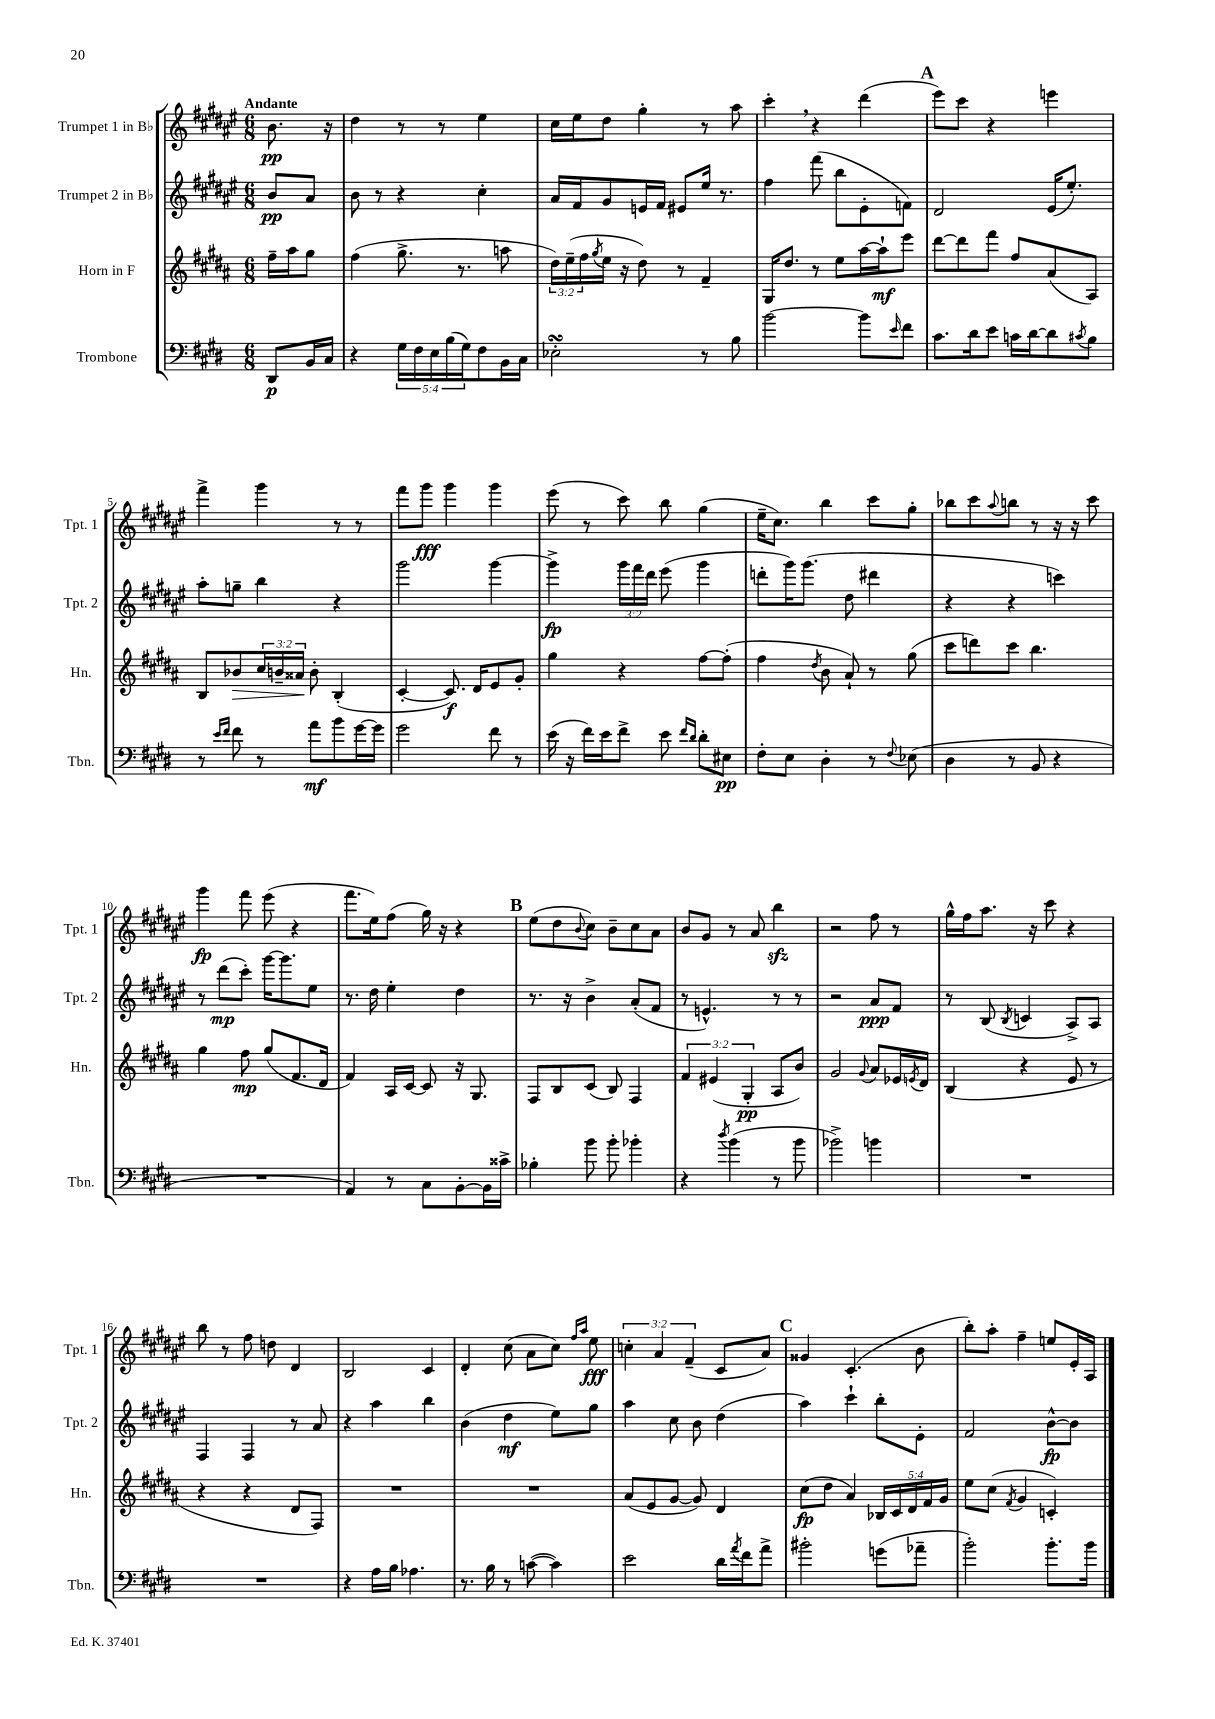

**kern	**dynam	**kern	**dynam	**kern	**dynam	**kern	**dynam
*part4	*part4	*part3	*part3	*part2	*part2	*part1	*part1
*staff4	*staff4	*staff3	*staff3	*staff2	*staff2	*staff1	*staff1
*I"Trombone	*	*I"Horn in F	*	*I"Trumpet 2 in B♭	*	*I"Trumpet 1 in B♭	*
*I'Tbn.	*	*I'Hn.	*	*I'Tpt. 2	*	*I'Tpt. 1	*
*clefF4	*	*clefG2	*	*clefG2	*	*clefG2	*
*k[f#c#g#d#]	*	*k[f#c#g#d#a#]	*	*k[f#c#g#d#a#e#]	*	*k[f#c#g#d#a#e#]	*
*M6/8	*	*M6/8	*	*M6/8	*	*M6/8	*
=	=	=	=	=	=	=	=
!	!	!	!	!	!	!LO:TX:a:B:t=Andante	!
8DD#/L	p	16ff#~\LL	.	8b/L	pp	8.b\	pp
.	.	16aa#\J	.	.	.	.	.
16BB/L	.	8gg#\J	.	8a#/J	.	.	.
16C#/JJ	.	.	.	.	.	16r	.
=1	=1	=1	=1	=1	=1	=1	=1
4r	.	(4ff#\	.	8b\	.	4dd#\	.
.	.	.	.	8r	.	.	.
20G#\LL	.	8.gg#^\	.	4r	.	8r	.
20F#\	.	.	.	.	.	.	.
20E\	.	.	.	.	.	.	.
.	.	.	.	.	.	8r	.
(20B\	.	.	.	.	.	.	.
.	.	8.r	.	.	.	.	.
20G#\J)	.	.	.	.	.	.	.
8F#\	.	.	.	4cc#'\	.	4ee#\	.
16BB\L	.	8aan\	.	.	.	.	.
16C#\JJ	.	.	.	.	.	.	.
=2	=2	=2	=2	=2	=2	=2	=2
2E-XsSSs'\	.	24dd#\LL)	.	16a#/LL	.	16cc#\LL	.
.	.	(24ee~\	.	.	.	.	.
.	.	.	.	16f#/J	.	16ee#\J	.
.	.	24ff#\	.	.	.	.	.
.	.	8qgg#/	.	.	.	.	.
.	.	16ee\JJ	.	8g#/	.	8dd#\J	.
.	.	16r	.	.	.	.	.
.	.	8dd#\)	.	16en/L	.	4gg#'\	.
.	.	.	.	16f#/JJ	.	.	.
.	.	8r	.	8e#X/L	.	.	.
8r	.	4f#~/	.	16ee#/Jk	.	8r	.
.	.	.	.	8.r	.	.	.
8B\	.	.	.	.	.	8aa#\	.
=3	=3	=3	=3	=3	=3	=3	=3
[2b\	.	16G#/KL	.	4ff#\	.	4ccc#',\	.
.	.	8.dd#/J	.	.	.	.	.
.	.	8r	.	(8fff#\	.	4r	.
.	.	8ee\L	.	8bb\L	.	.	.
8b\L]	.	[16aa#\L	.	8e#'\	.	(4ddd#\	.
.	.	16aa#`\J]	mf	.	.	.	.
16qqe/	.	.	.	.	.	.	.
8f#\J	.	8eee\J	.	8fn\J)	.	.	.
!!LO:REH:place=s1:t=A
=4	=4	=4	=4	=4	=4	=4	=4
8.c#\L	.	[8ddd#\L	.	2d#/	.	8eee#\L)	.
.	.	8ddd#\]	.	.	.	8ccc#\J	.
16d#\k	.	.	.	.	.	.	.
8e\J	.	8fff#\J	.	.	.	4r	.
16cn\LL	.	8ff#/L	.	.	.	.	.
[16d#\J	.	.	.	.	.	.	.
8d#\]	.	(8a#/	.	(16e#/KL	.	4eeen\	.
.	.	.	.	8.ee#'/J)	.	.	.
8qc#X/	.	.	.	.	.	.	.
8B\J	.	8A#/J)	.	.	.	.	.
!!LO:LB:g=z
=5	=5	=5	=5	=5	=5	=5	=5
8r	.	8B/L	.	8aa#'\L	.	4fff#^\	.
16qqe/LL	.	.	.	.	.	.	.
16qqf#/JJ	.	.	.	.	.	.	.
!	!	!	!LO:HP:b	!	!	!	!
8f#\	.	8b-X/	>	8ggn~\J	.	.	.
8r	.	24cc#/L	.	4bb\	.	4ggg#\	.
.	.	24bn~/	.	.	.	.	.
.	.	24a##X/JJ	.	.	.	.	.
8a\L	mf	8b'\	]	.	.	.	.
8b\	.	(4B'/	.	4r	.	8r	.
[16g#\L	.	.	.	.	.	8r	.
16g#\JJ]	.	.	.	.	.	.	.
=6	=6	=6	=6	=6	=6	=6	=6
2g#\	.	[4c#'/	.	2ggg#\	.	8fff#\L	.
.	.	.	.	.	.	8ggg#\J	fff
.	.	8.c#/])	f	.	.	4ggg#\	.
.	.	16d#/KL	.	.	.	.	.
8f#\	.	8e/	.	[4ggg#\	.	4ggg#\	.
8r	.	8g#'/J	.	.	.	.	.
=7	=7	=7	=7	=7	=7	=7	=7
(16e\	.	4gg#\	.	4ggg#^\]	fp	(8eee#\	.
16r	.	.	.	.	.	.	.
16f#\LL)	.	.	.	.	.	8r	.
16e\J	.	.	.	.	.	.	.
8f#^\J	.	4r	.	24ggg#\LL	.	8ccc#\)	.
.	.	.	.	24fff#\	.	.	.
.	.	.	.	24ddd#\JJ	.	.	.
8e\	.	.	.	(8eee#\	.	8bb\	.
16qqf#/LL	.	.	.	.	.	.	.
16qqd#/JJ	.	.	.	.	.	.	.
8d#'\L	.	[8ff#\L	.	4ggg#\	.	(4gg#\	.
8E#X\J	pp	(8ff#'\J]	.	.	.	.	.
=8	=8	=8	=8	=8	=8	=8	=8
8F#'\L	.	4ff#\	.	8dddn'\L	.	16ee#~\KL	.
.	.	.	.	.	.	8.cc#\J)	.
8E\J	.	.	.	16ggg#\K)	.	.	.
.	.	.	.	(8.ggg#\J	.	.	.
.	.	8qdd#/	.	.	.	.	.
4D#'\	.	8b\	.	.	.	4bb\	.
.	.	8a#`/)	.	8dd#\	.	.	.
8r	.	8r	.	4ddd#X\	.	8ccc#\L	.
8qqF#/	.	.	.	.	.	.	.
(8E-X\	.	(8gg#\	.	.	.	8gg#'\J	.
=9	=9	=9	=9	=9	=9	=9	=9
4D#\	.	8ccc#\L	.	4r	.	8bb-X\L	.
.	.	8dddn\)	.	.	.	8ccc#\	.
.	.	.	.	.	.	8qqaa#/	.
8r	.	8ccc#\J	.	4r	.	8bbn\J	.
8BB/	.	4.bb\	.	.	.	8r	.
4r	.	.	.	4cccn\)	.	16r	.
.	.	.	.	.	.	16r	.
.	.	.	.	.	.	8ccc#\	.
!!LO:LB:g=z
=10	=10	=10	=10	=10	=10	=10	=10
2.r	.	4gg#\	.	8r	.	4ggg#\	fp
.	.	.	.	(8ddd#\L	mp	.	.
.	.	8ff#\	mp	8ccc#'\J)	.	8fff#\	.
.	.	(8gg#/L	.	[16ggg#\KL	.	(8eee#\	.
.	.	.	.	8.ggg#\]	.	.	.
.	.	8.f#/	.	.	.	4r	.
.	.	.	.	8ee#\J	.	.	.
.	.	16d#/Jk	.	.	.	.	.
=11	=11	=11	=11	=11	=11	=11	=11
4AA/)	.	4f#/)	.	8.r	.	8.fff#\L	.
.	.	.	.	16dd#\	.	16ee#\k)	.
8r	.	16A#/LL	.	4ee#'\	.	(8ff#\J	.
.	.	[16c#/JJ	.	.	.	.	.
8C#\L	.	8c#/]	.	.	.	16gg#\)	.
.	.	.	.	.	.	16r	.
[8BB'\	.	16r	.	4dd#\	.	4r	.
.	.	8.G#/	.	.	.	.	.
16BB\L]	.	.	.	.	.	.	.
16c##X^\JJ	.	.	.	.	.	.	.
!!LO:REH:place=s1:t=B
=12	=12	=12	=12	=12	=12	=12	=12
4B-X'\	.	8F#/L	.	8.r	.	(8ee#\L	.
.	.	8B/	.	.	.	8dd#\	.
.	.	.	.	16r	.	.	.
.	.	.	.	.	.	8qqb/	.
8b\	.	(8c#/J	.	4b^\	.	8cc#\J)	.
8b'\	.	8B/)	.	.	.	8b~\L	.
4b-X'\	.	4F#/	.	(8a#'/L	.	8cc#\	.
.	.	.	.	8f#/J	.	8a#\J	.
=13	=13	=13	=13	=13	=13	=13	=13
4r	.	6f#/	.	8r	.	8b/L	.
.	.	.	.	4.en^^/)	.	8g#/J	.
.	.	(6e#X/	.	.	.	.	.
8qdd#/	.	.	.	.	.	.	.
(4b\	.	.	.	.	.	8r	.
.	.	6G#'/	pp	.	.	.	.
.	.	.	.	.	.	8a#/	.
8r	.	8A#/L	.	8r	.	4bbzz\	.
8b\	.	8b/J)	.	8r	.	.	.
=14	=14	=14	=14	=14	=14	=14	=14
2b-X^\)	.	2g#/	.	2r	.	2r	.
.	.	8qqg#/	.	.	.	.	.
4bn\	.	8a#/L	.	8a#/L	ppp	8ff#\	.
.	.	16e-X/L	.	8f#/J	.	8r	.
.	.	8qen/	.	.	.	.	.
.	.	16d#/JJ	.	.	.	.	.
=15	=15	=15	=15	=15	=15	=15	=15
2.r	.	(4B/	.	8r	.	16gg#^^\LL	.
.	.	.	.	.	.	16ff#\J	.
.	.	.	.	(8B/	.	8.aa#\J	.
.	.	.	.	8qB/	.	.	.
.	.	4r	.	4cn/	.	.	.
.	.	.	.	.	.	16r	.
.	.	.	.	.	.	8ccc#\	.
.	.	8e/	.	8A#^/L)	.	4r	.
.	.	8r	.	8A#/J	.	.	.
!!LO:LB:g=z
=16	=16	=16	=16	=16	=16	=16	=16
2.r	.	4r	.	4F#/	.	8bb\	.
.	.	.	.	.	.	8r	.
.	.	4r	.	4F#/	.	8ff#\	.
.	.	.	.	.	.	8ddn\	.
.	.	8d#/L	.	8r	.	4d#/	.
.	.	8F#/J)	.	8a#/	.	.	.
=17	=17	=17	=17	=17	=17	=17	=17
4r	.	2.r	.	4r	.	2B/	.
16A\LL	.	.	.	4aa#\	.	.	.
16B\JJ	.	.	.	.	.	.	.
4.A-X\	.	.	.	.	.	.	.
.	.	.	.	4bb\	.	4c#/	.
=18	=18	=18	=18	=18	=18	=18	=18
8.r	.	2.r	.	(4b\	.	4d#'/	.
16B\	.	.	.	.	.	.	.
8r	.	.	.	4dd#\	mf	(8cc#\	.
([8cn\	.	.	.	.	.	8a#\L	.
4c\])	.	.	.	8ee#\L)	.	8cc#\J)	.
.	.	.	.	.	.	16qqff#/LL	.
.	.	.	.	.	.	16qqaa#/JJ	.
.	.	.	.	8gg#\J	.	8ee#\	fff
=19	=19	=19	=19	=19	=19	=19	=19
2e\	.	(8a#/L	.	4aa#\	.	6ccn'\	.
.	.	8e/	.	.	.	.	.
.	.	.	.	.	.	6a#/	.
.	.	[8g#/J	.	8cc#\	.	.	.
.	.	.	.	.	.	(6f#~/	.
.	.	8g#/])	.	8b\	.	.	.
16d#\LL	.	4d#/	.	(4dd#\	.	8c#/L	.
8qa/	.	.	.	.	.	.	.
16f#\J	.	.	.	.	.	.	.
8a^\J	.	.	.	.	.	8a#/J)	.
!!LO:REH:place=s1:t=C
=20	=20	=20	=20	=20	=20	=20	=20
2b#X'\	.	(8cc#\L	fp	4aa#\)	.	4g##X/	.
.	.	8dd#\J	.	.	.	.	.
.	.	4a#/)	.	4ccc#`\	.	(4.c#'/	.
(8gn\L	.	20B-X/LL	.	8bb'\L	.	.	.
.	.	20c#/	.	.	.	.	.
.	.	20d#/	.	.	.	.	.
8a-X~\J	.	.	.	8e#'\J	.	8b\	.
.	.	20f#/	.	.	.	.	.
.	.	20g#/JJ	.	.	.	.	.
=21	=21	=21	=21	=21	=21	=21	=21
2b'\)	.	8ee\L	.	2f#/	.	8bb'\L)	.
.	.	(8cc#\J	.	.	.	8aa#'\J	.
.	.	8qf#/	.	.	.	.	.
.	.	4g#/	.	.	.	4ff#~\	.
8.b'\L	.	4cn'/)	.	[8b^^\L	fp	8een/L	.
.	.	.	.	8b\J]	.	16e#'/L	.
16b\Jk	.	.	.	.	.	16A#/JJ	.
==	==	==	==	==	==	==	==
*-	*-	*-	*-	*-	*-	*-	*-
